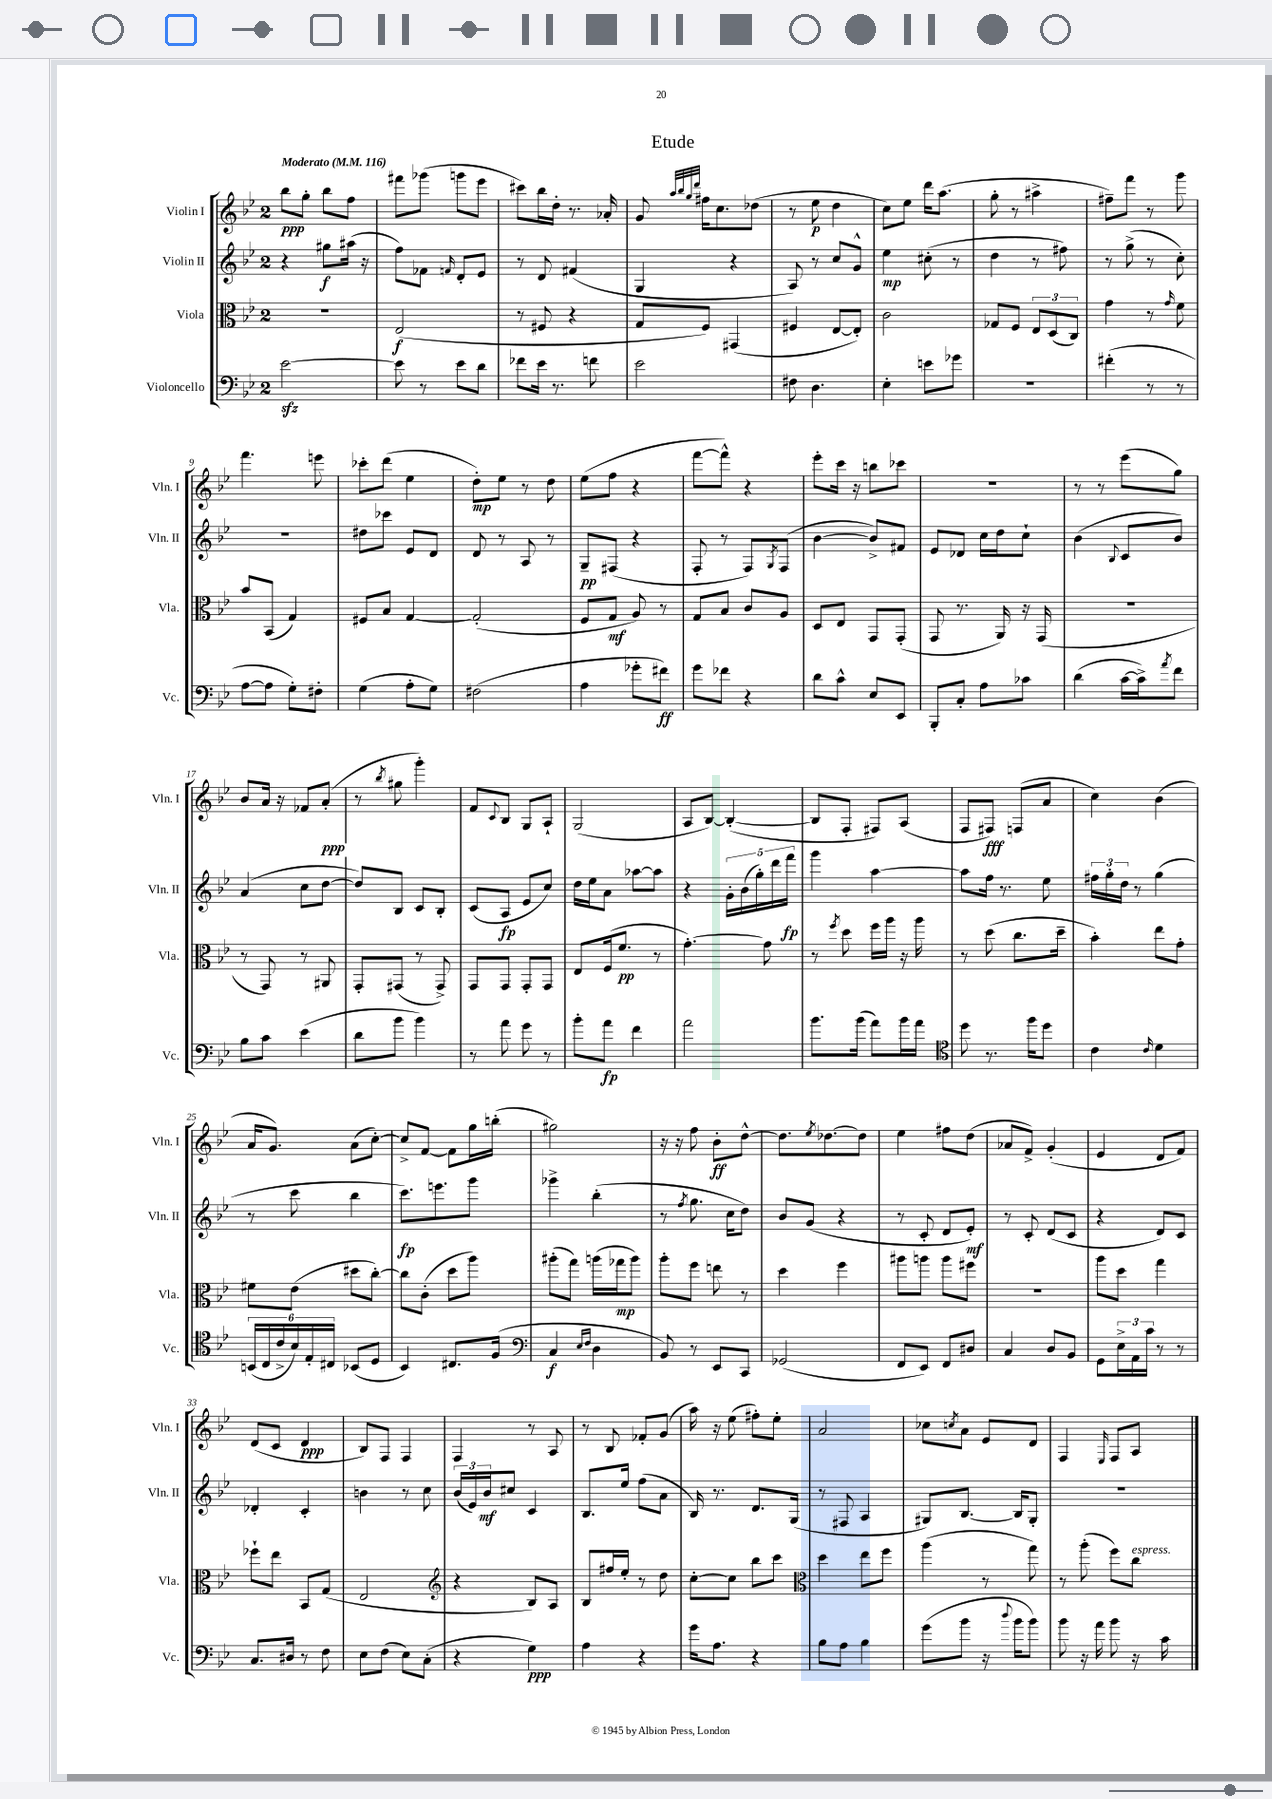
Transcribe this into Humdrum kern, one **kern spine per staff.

**kern	**kern	**kern	**kern
*staff4	*staff3	*staff2	*staff1
*clefF4	*clefC3	*clefG2	*clefG2
*k[b-e-]	*k[b-e-]	*k[b-e-]	*k[b-e-]
*M2/4	*M2/4	*M2/4	*M2/4
*MM116	*MM116	*MM116	*MM116
[2e-	2r	4r	8bb-
.	.	.	8gg'
.	.	8gg#	8bb-
.	.	(16aa#	8ff
.	.	16r	.
=	=	=	=
8e-]	(2E-	8ff)	8fff#
8r	.	8f-	(8ggg-
.	.	16qqf	.
8e-	.	8d'	8ggg
8d	.	8e-	8eee-
=	=	=	=
8f-	8r	8r	8ccc#)
16e-	8F#	8d	16bb-
8.r	.	.	16dd'
.	4r	(4f#	8.r
8f	.	.	.
.	.	.	16a-'
=	=	=	=
2e-	8G	4G	8g
.	.	.	32qqaa
.	.	.	32qqbb-
.	.	.	32qqgg
.	.	.	32qqddd
.	8F)	.	16ff#
.	.	.	8.cc
.	(4GG#	4r	.
.	.	.	(8dd-
=	=	=	=
8F#	4F#	8A)	8r
4.D	.	8r	8ee-
.	[8E-	8cc	4dd
.	8E-'])	8g^^	.
=	=	=	=
4E-'	2c	4ee-	8cc)
.	.	.	8ee-
8e	.	(8cc#'	16ddd
.	.	.	(8.aa
8g-	.	8r	.
=	=	=	=
2r	8G-	4dd	8gg'
.	8F	.	8r
.	12E-	8r	4aa#^
.	(12D	.	.
.	.	8ff#)	.
.	12C)	.	.
=	=	=	=
(4f#'	4g	8r	8ff#~)
.	.	(8gg^	8fff
8r	8r	8r	8r
.	16qqg	.	.
8r	8f	8cc')	8ggg
=	=	=	=
[8A	8b-	2r	4.fff
8A]	(8BB-	.	.
8G')	4G)	.	.
8F#'	.	.	8eee
=	=	=	=
(4G	8F#	8dd#	8ccc-'
.	8B-	8ccc-	(8ddd
8A'	[4G	8e-	4ee-
8G)	.	8d	.
=	=	=	=
(2F#	(2G']	8d	8dd')
.	.	8r	8ee-
.	.	8A	8r
.	.	8r	8dd
=	=	=	=
4A	8F	8G~	(8ee-
.	8G	(8F#	8ff
8g-'	8A)	4r	4r
8f#)	8r	.	.
=	=	=	=
8g	8G	8F'	[8fff
8f-	8B-	8r	8fff^^])
4r	8c	8F)	4r
.	.	8qG	.
.	8A	(8F	.
=	=	=	=
8d	8D	[4b-	8eee-'
8c^^	8E-	.	16ccc
.	.	.	16r
8E-	8GG	8b-^])	8bb
8EE-	(8GG'	8f#	8ccc-
=	=	=	=
8BBB-'	8GG	8e-	2r
8C'	8.r	8d-	.
8A	.	16cc	.
.	16AA)	16dd	.
8c-	16r	8cc`	.
.	(16GG	.	.
=	=	=	=
(4d	2r	(4b-	8r
.	.	.	8r
.	.	8qqB-	.
[16c	.	8c	(8eee-
16c^])	.	.	.
8qa	.	.	.
8f	.	8b-)	8gg)
=	=	=	=
8B-	8r	(4a	8b-
8c	8GG)	.	16a
.	.	.	16r
(4e-	8r	8cc	8f-
.	8AA#	[8dd	(8a'
=	=	=	=
8d	8GG'	8dd])	8r
.	.	.	8qbb-
8b-	(8GG#	8B-	8gg#
4b-)	8r	8c	4ggg')
.	8GG#^)	8B-'	.
=	=	=	=
8r	8GG	(8c	8f
.	.	.	8qqc
8a	8GG	8A	8B-
8g	8GG'	8e-	8G
8r	8GG	8cc)	8A`
=	=	=	=
8b-'	8E-	16dd	(2G
.	.	16ee-	.
8a	(16F	8a	.
.	8.f	.	.
4f	.	[8aa-	.
.	8r	8aa-]	.
=	=	=	=
2a	[4.g')	4r	8A
.	.	.	[8B-)
.	.	20g'	(4B-'_
.	.	(20b-	.
.	.	20gg')	.
.	8g]	.	.
.	.	20ddd	.
.	.	20fff	.
=	=	=	=
8.b-	8r	4ggg	8B-]
.	8qff	.	.
.	8dd	.	8F'
(16b-	.	.	.
8a)	16ff	[4aa	8F#)
.	16aa	.	.
16b-	16r	.	(8A
16a	16aa	.	.
=	=	=	=
*clefC4	*	*	*
8dd	8r	8aa]	8F
8.r	(8dd	16ff	8F#)
.	.	8.r	.
.	8.cc	.	(8F
16ff	.	.	.
8dd	.	8ee-	8a
.	16dd~	.	.
=	=	=	=
4c	4b-')	24ff#	4cc)
.	.	24gg'	.
.	.	24dd	.
.	.	8r	.
16qqc	.	.	.
4d	8ee-	(4gg	(4b-
.	8g'	.	.
=	=	=	=
(24BB	8f#	8r	16a
24C	.	.	.
.	.	.	8.g)
24c^	.	.	.
24B-)	(8e-	8ccc	.
24E-'	.	.	.
24C#	.	.	.
(8BB-	8dd#	4bb-	(8a
8D	[8cc')	.	[8cc')
=	=	=	=
4BB-)	8cc]	8.ccc)	8cc^]
.	(8c'	.	[8f
.	.	8.eee	.
8.C#	8dd	.	8f]
.	8aa)	8ggg	16gg
(16F	.	.	(16bb'
=	=	=	=
*clefF4	*	*	*
4C	(8aa#'	4ggg-^	2gg#)
.	8gg)	.	.
16qqE-	.	.	.
16qqF	.	.	.
4D	(16aa	(4bb-'	.
.	16gg-	.	.
.	8aa)	.	.
=	=	=	=
8BB-)	8aa'	8r	16r
.	.	.	16r
.	.	8qff	.
8r	8ff	8.gg	8ff
8EE-	8ee	.	8b-'
.	.	16cc	.
8CC	8r	8dd)	[8dd^^
=	=	=	=
(2GG-	4dd	8b-	8.dd]
.	.	(8g	.
.	.	.	8qee-
.	.	.	[8.dd-
.	4ff	4r	.
.	.	.	8dd-]
=	=	=	=
8FF	8aa#	8r	4ee-
8EE-)	8aa	8c'	.
8FF	8aa	8d	8ff#
8D#	8ff#	8e-')	(8dd
=	=	=	=
4C	2r	8r	8a-
.	.	8c'	8f^)
8D	.	(8d	(4g'
8BB-	.	8c	.
=	=	=	=
8GG	8aa	4r	4e-
24E-^	8dd	.	.
24AA	.	.	.
24c	.	.	.
8r	4gg	8d)	8d
8r	.	8c	8f)
=	=	=	=
8.C	8ff-`	4d-'	(8d
.	8ee-	.	8c
16D#	.	.	.
8r	8BB-	4c'	4d
8F	(8G	.	.
=	=	=	=
8E-	2E-	4b	8B-)
(8F	.	.	8F
8E-)	.	8r	4F
(8C'	.	8cc	.
=	=	=	=
*	*clefG2	*	*
4r	4r	(24b-	4F
.	.	24e-)	.
.	.	24b-	.
.	.	8cc#	.
4G)	8B-)	4c	8r
.	8A	.	8A
=	=	=	=
4A	8B-	8.B-	8r
.	16ff#	.	8B-
.	16ee-'	16ee-	.
4r	8r	(8ff	8f-'
.	8dd	8a	(8g
=	=	=	=
16g	[8cc'	16B-)	16aa)
8.A	.	8.r	16r
.	8cc]	.	(8ee-
4r	8bb-	8.d	8ff#')
.	8ccc	.	8ee-'
.	.	(16G	.
=	=	=	=
*	*clefC3	*	*
8B-	4dd	8r	2a
8A	.	8F#	.
4B-	8ee-	4A	.
.	8ff	.	.
=	=	=	=
(8g	(4aa	8G#)	8cc-
.	.	.	8qcc
8b-	.	[8.B-	8a
16r	8r	.	8e-
8qqdd	.	.	.
16b-	.	16B-]	.
8b-)	8gg)	8G#'	8d
=	=	=	=
8b-	8r	2r	4F
16r	(8aa'	.	.
16a	.	.	.
.	.	.	16qqE-
8b-	8ff)	.	8F
16r	8cc	.	8A
16c	.	.	.
==	==	==	==
*-	*-	*-	*-
